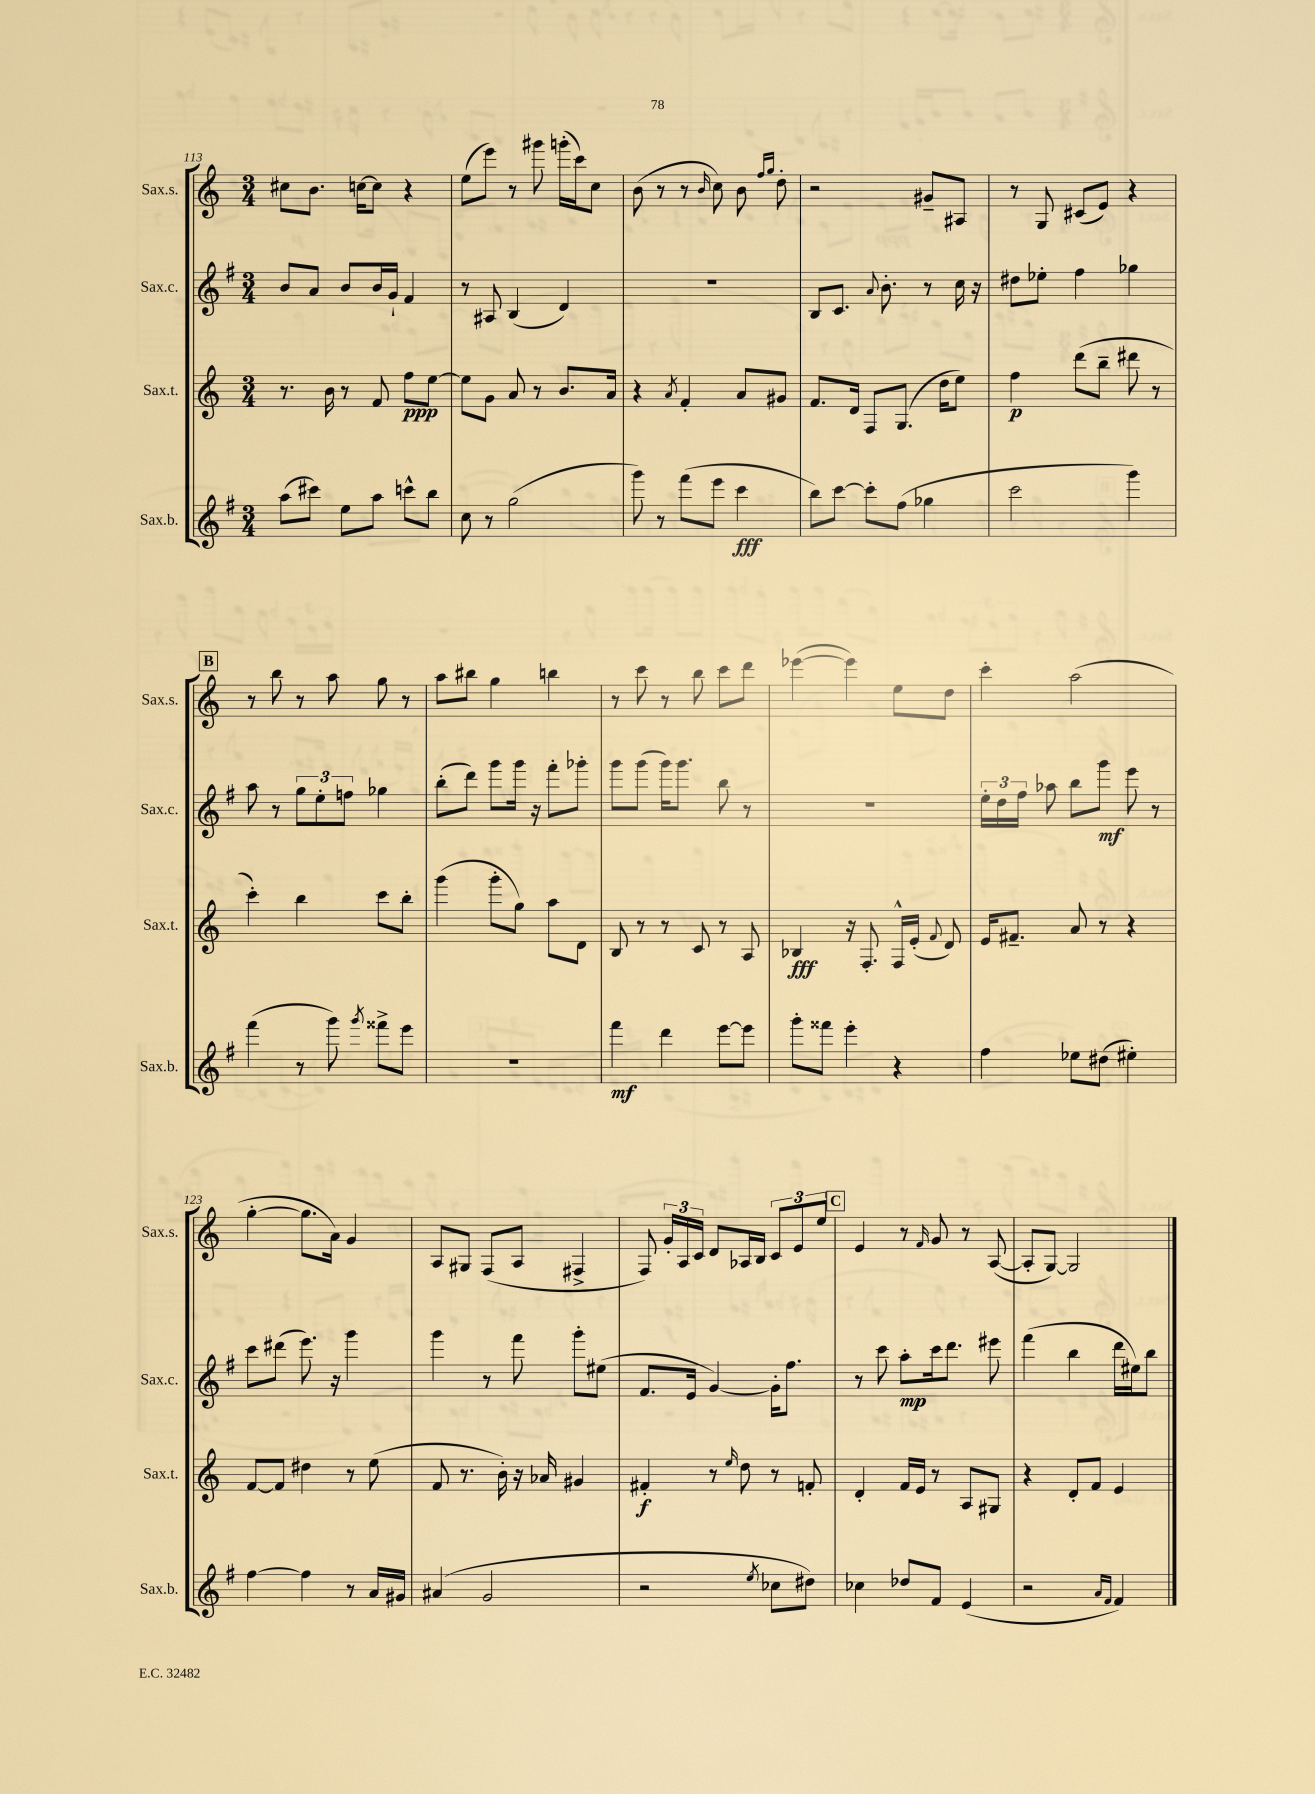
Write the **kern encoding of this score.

**kern	**dynam	**kern	**dynam	**kern	**dynam	**kern
*part4	*part4	*part3	*part3	*part2	*part2	*part1
*staff4	*staff4	*staff3	*staff3	*staff2	*staff2	*staff1
*I"Sax.b.	*	*I"Sax.t.	*	*I"Sax.c.	*	*I"Sax.s.
*I'Sax.b.	*	*I'Sax.t.	*	*I'Sax.c.	*	*I'Sax.s.
*clefG2	*	*clefG2	*	*clefG2	*	*clefG2
*k[f#]	*	*k[]	*	*k[f#]	*	*k[]
*M3/4	*	*M3/4	*	*M3/4	*	*M3/4
=113	=113	=113	=113	=113	=113	=113
(8aa\L	.	8.r	.	8b/L	.	8cc#X\L
8ccc#X\J)	.	.	.	8a/J	.	8.b\J
.	.	16b\	.	.	.	.
8ee\L	.	8r	.	8b/L	.	.
.	.	.	.	.	.	[16ccn\KL
8aa\J	.	8f/	.	16b/L	.	8cc\J]
.	.	.	.	16g`/JJ	.	.
8cccn^^\L	.	8ff\L	ppp	4f#/	.	4r
8bb\J	.	[8ee\J	.	.	.	.
=114	=114	=114	=114	=114	=114	=114
8cc\	.	8ee\L]	.	8r	.	(8ee\L
8r	.	8g\J	.	8A#X/	.	8eee\J)
(2gg\	.	8a/	.	(4B/	.	8r
.	.	8r	.	.	.	8ggg#X\
.	.	8.b/L	.	4d/)	.	(16gggn'\LL
.	.	.	.	.	.	16ccc\J)
.	.	.	.	.	.	8cc\J
.	.	16a/Jk	.	.	.	.
=115	=115	=115	=115	=115	=115	=115
8ggg\)	.	4r	.	2.r	.	(8b\
8r	.	.	.	.	.	8r
.	.	8qa/	.	.	.	.
(8fff#\L	.	4f'/	.	.	.	8r
.	.	.	.	.	.	16qqb/
8eee\J	.	.	.	.	.	8cc\)
4ccc\	fff	8a/L	.	.	.	8b\
.	.	.	.	.	.	16qqff/LL
.	.	.	.	.	.	16qqgg/JJ
.	.	8g#X/J	.	.	.	8dd'\
=116	=116	=116	=116	=116	=116	=116
8bb\L)	.	8.f/L	.	8B/L	.	2r
[8ccc\J	.	.	.	8.c/J	.	.
.	.	16d/Jk	.	.	.	.
8ccc'\L]	.	8F/L	.	.	.	.
.	.	.	.	8qqa/	.	.
.	.	.	.	8.b'\	.	.
(8ff#\J	.	(8.G/J	.	.	.	.
4gg-X\	.	.	.	8r	.	8g#X~/L
.	.	16dd\KL	.	.	.	.
.	.	8ee\J)	.	16cc\	.	8A#X/J
.	.	.	.	16r	.	.
=117	=117	=117	=117	=117	=117	=117
2ccc\	.	4ff\	p	8dd#X\L	.	8r
.	.	.	.	8ee-X'\J	.	8G/
.	.	(8ddd\L	.	4ff#\	.	(8c#X/L
.	.	8bb~\J	.	.	.	8e/J)
4ggg\)	.	8ddd#X\	.	4gg-X\	.	4r
.	.	8r	.	.	.	.
!!LO:LB:g=z
!!LO:REH:place=s1:t=B
=118	=118	=118	=118	=118	=118	=118
(4fff#\	.	4ccc'\)	.	8aa\	.	8r
.	.	.	.	8r	.	8bb\
8r	.	4bb\	.	12gg\L	.	8r
.	.	.	.	12ee'\	.	.
8ggg\)	.	.	.	.	.	8aa\
.	.	.	.	12ffn\J	.	.
8qggg/	.	.	.	.	.	.
8fff##X^\L	.	8ccc\L	.	4gg-X\	.	8gg\
8eee\J	.	8bb'\J	.	.	.	8r
=119	=119	=119	=119	=119	=119	=119
2.r	.	(4ggg\	.	(8bb'\L	.	8aa\L
.	.	.	.	8ddd\J)	.	8bb#X\J
.	.	8ggg'\L	.	8ggg\L	.	4gg\
.	.	8gg\J)	.	16ggg\Jk	.	.
.	.	.	.	16r	.	.
.	.	8aa\L	.	8fff#'\L	.	4bbn\
.	.	8d\J	.	8ggg-X'\J	.	.
=120	=120	=120	=120	=120	=120	=120
4fff#\	mf	8B/	.	8ggg\L	.	8r
.	.	8r	.	(8ggg\J	.	8ccc\
4ddd\	.	8r	.	16ggg\KL)	.	8r
.	.	.	.	8.ggg\J	.	.
.	.	8c/	.	.	.	8bb\
[8eee\L	.	8r	.	8bb\	.	8ccc\L
8eee\J]	.	8A/	.	8r	.	8ddd\J
=121	=121	=121	=121	=121	=121	=121
8ggg'\L	.	4B-X/	fff	2.r	.	([4eee-X\
8fff##X\J	.	.	.	.	.	.
4eee'\	.	16r	.	.	.	4eee-\])
.	.	8.F'/	.	.	.	.
4r	.	16F^^/LL	.	.	.	8ee\L
.	.	(16e'/JJ	.	.	.	.
.	.	8qqf/	.	.	.	.
.	.	8d/)	.	.	.	8dd\J
=122	=122	=122	=122	=122	=122	=122
4ff#\	.	16e/KL	.	24ee'\LL	.	4ccc'\
.	.	.	.	24dd\	.	.
.	.	8.f#X~/J	.	.	.	.
.	.	.	.	24ff#\JJ	.	.
.	.	.	.	8aa-X\	.	.
8ee-X\L	.	8a/	.	8bb\L	.	(2aa\
(8dd#X\J	.	8r	.	8ggg\J	mf	.
4ee#X'\)	.	4r	.	8eee\	.	.
.	.	.	.	8r	.	.
!!LO:LB:g=z
=123	=123	=123	=123	=123	=123	=123
[4ff#\	.	[8f/L	.	8ccc\L	.	[4gg'\
.	.	8f/J]	.	(8ddd#X\J	.	.
4ff#\]	.	4dd#X\	.	8.eee\)	.	8.gg\L]
.	.	.	.	16r	.	16a\Jk)
8r	.	8r	.	4ggg\	.	4g/
16a/LL	.	(8ee\	.	.	.	.
16g#X/JJ	.	.	.	.	.	.
=124	=124	=124	=124	=124	=124	=124
(4a#X/	.	8f/	.	4ggg\	.	8A/L
.	.	8.r	.	.	.	8G#X/J
2g/	.	.	.	8r	.	(8F/L
.	.	16b'\)	.	.	.	.
.	.	16r	.	8fff#\	.	8A/J
.	.	16a-X/	.	.	.	.
.	.	4g#X/	.	8ggg'\L	.	4F#X^/
.	.	.	.	(8ee#X\J	.	.
=125	=125	=125	=125	=125	=125	=125
2r	.	4f#X'/	f	8.f#/L	.	8F/)
.	.	.	.	.	.	24g'/LL
.	.	.	.	.	.	24A/
.	.	.	.	16e/Jk	.	.
.	.	.	.	.	.	24c/JJ
.	.	8r	.	[4g/)	.	8d/L
.	.	16qqee/	.	.	.	.
.	.	8dd\	.	.	.	16A-X/L
.	.	.	.	.	.	16B/JJ
8qee/	.	.	.	.	.	.
8cc-X\L	.	8r	.	16g'\KL]	.	12c/L
.	.	.	.	8.ff#\J	.	.
.	.	.	.	.	.	12e/
8dd#X\J)	.	8fn'/	.	.	.	.
.	.	.	.	.	.	12ee/J
!!LO:REH:place=s1:t=C
=126	=126	=126	=126	=126	=126	=126
4cc-X\	.	4d'/	.	8r	.	4e/
.	.	.	.	8ccc\	.	.
8dd-X/L	.	16f/LL	.	8aa'\L	mp	8r
.	.	16e/JJ	.	.	.	.
.	.	.	.	.	.	16qqf/
8f#/J	.	8r	.	16ccc\k	.	8g/
.	.	.	.	8.ddd\J	.	.
(4e/	.	8A/L	.	.	.	8r
.	.	8G#X/J	.	8eee#X\	.	([8A/
=127	=127	=127	=127	=127	=127	=127
2r	.	4r	.	(4fff#\	.	8A'/L]
.	.	.	.	.	.	[8G/J)
.	.	8d'/L	.	4bb\	.	2G/]
.	.	8f/J	.	.	.	.
16qqa/LL	.	.	.	.	.	.
16qqf#/JJ	.	.	.	.	.	.
4f#/)	.	4e/	.	16ddd\LL	.	.
.	.	.	.	16ee#X\J)	.	.
.	.	.	.	8bb\J	.	.
==	==	==	==	==	==	==
*-	*-	*-	*-	*-	*-	*-
